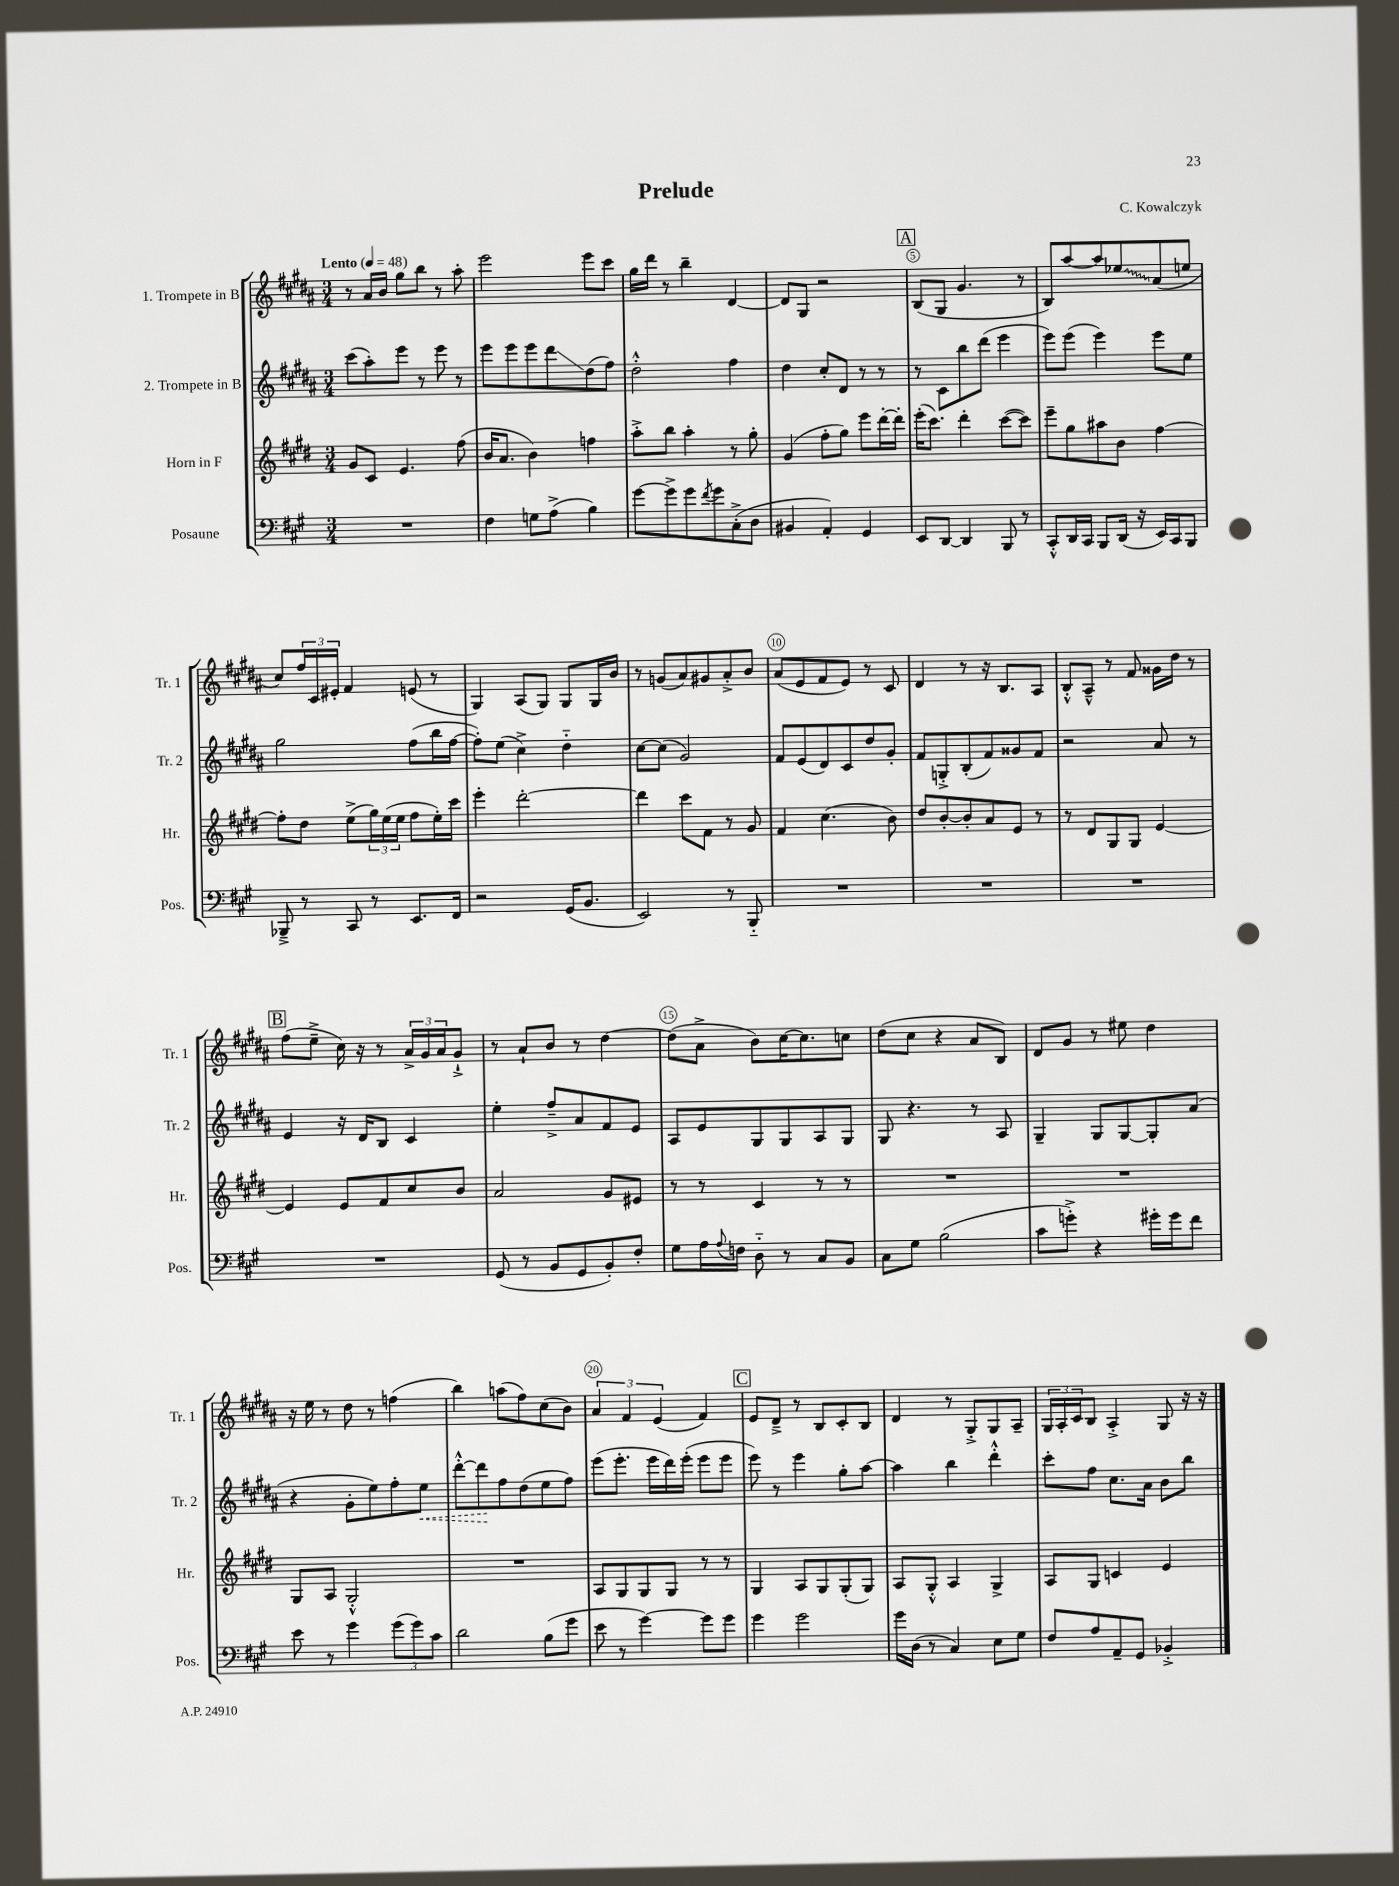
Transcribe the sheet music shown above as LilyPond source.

\header { title = "Prelude" composer = "C. Kowalczyk" }
<<
\new StaffGroup <<
\new Staff = "s0" \with { instrumentName = "1. Trompete in B" shortInstrumentName = "Tr. 1" } {
    \clef treble \key b \major \numericTimeSignature \time 3/4 \tempo "Lento" 4 = 48
    r8 ais'16 b'16 gis''8 b''8 r8 ais''8-. |
    e'''2 e'''8 cis'''8 |
    gis''16 dis'''16 r8 b''4-- dis'4~ |
    dis'8 gis8 r2 |
    \mark \markup { \box "A" } b8( gis8 gis'4. r8 |
    b8) ais''8~ ais''8 \once \override Glissando.style = #'zigzag ees''8\glissando ais'8( e''8 |
    cis''8) \tuplet 3/2 { fis''16 cis'16 eis'16-. } fis'4 e'8( r8 |
    gis4) ais8( gis8) gis8 gis16 b'16 |
    r8 g'8( ais'8) gis'8 ais'8-.-> b'8 |
    ais'8( e'8 fis'8 e'8) r8 cis'8 |
    dis'4 r8 r16 b8. ais8 |
    b8-.-^ ais8---^ r8 fis'8 gisis'16 dis''16 r8 |
    \mark \markup { \box "B" } fis''8( e''8---> cis''16) r16 r8 \tuplet 3/2 { ais'16-> gis'16 ais'16 } gis'8-!-> |
    r8 ais'8-! b'8 r8 dis''4~ |
    dis''8( ais'8-> b'8) cis''16~ cis''8. c''8 |
    dis''8( cis''8 r4 ais'8 b8) |
    dis'8 gis'8 r8 eis''8 dis''4 |
    r16 e''16 r8 dis''8 r8 f''4( |
    b''4) a''8( fis''8) cis''8( b'8) |
    \tuplet 3/2 { ais'4 fis'4 e'4( } fis'4) |
    \mark \markup { \box "C" } e'8 dis'8---> r8 b8 cis'8-. b8 |
    dis'4 r8 gis8-.-> gis8 ais8-- |
    \tuplet 3/2 { gis16 ais16-. cis'16 } b8 ais4-.-> gis8 r16 r16 \bar "|." |
}
\new Staff = "s1" \with { instrumentName = "2. Trompete in B" shortInstrumentName = "Tr. 2" } {
    \clef treble \key b \major \numericTimeSignature \time 3/4
    cis'''8( ais''8-.) e'''8 r8 e'''8 r8 |
    e'''8 e'''8 e'''8 dis'''8\glissando dis''8( fis''8) |
    dis''2-.-^ fis''4 |
    dis''4 cis''8-. dis'8 r8 r8 |
    \mark \markup { \box "A" } r8 cis'8 b''8 dis'''8( e'''4 |
    e'''8) e'''8( e'''4) e'''8 e''8 |
    gis''2 fis''8( b''16 fis''16~ |
    fis''8-.) e''8( cis''4->) dis''4-_ |
    cis''8~ cis''8( gis'2) |
    fis'8 e'8( dis'8) cis'8 dis''8 gis'8-. |
    fis'8 g8-.-> b8-.( fis'8) gisis'8 fis'8 |
    r2 ais'8 r8 |
    \mark \markup { \box "B" } e'4 r16 dis'16 b8 cis'4 |
    e''4-. fis''8---> ais'8 fis'8 e'8 |
    ais8 e'8 gis8 gis8 ais8 gis8 |
    gis8 r4. r8 ais8 |
    gis4-- gis8 gis8~ gis8-. ais'8( |
    r4 gis'8-. e''8) fis''8-. \once \override Hairpin.style = #'dashed-line e''8\< |
    dis'''8~-.-^ dis'''8\! fis''8 dis''8( e''8 fis''8) |
    e'''8( e'''8.-. e'''16 dis'''16) e'''16-.( e'''8 e'''8 |
    \mark \markup { \box "C" } e'''8) r8 e'''4 gis''8-. ais''8~ |
    ais''4 b''4 dis'''4-.-^ |
    cis'''8-. fis''8 cis''8. ais'16 b'8 b''8 \bar "|." |
}
\new Staff = "s2" \with { instrumentName = "Horn in F" shortInstrumentName = "Hr." } {
    \clef treble \key e \major \numericTimeSignature \time 3/4
    gis'8 cis'8 e'4. fis''8( |
    b'16 a'8. b'4) f''4 |
    a''8-.-> b''8 a''4-. r8 gis''8-. |
    gis'4( fis''8-. gis''8) e'''8 dis'''16~-. dis'''16-. |
    \mark \markup { \box "A" } e'''16-.( cis'''8.) dis'''4-. cis'''8~( cis'''8) |
    e'''8-- gis''8 ais''8 b'8 fis''4~ |
    fis''8-. dis''8 e''8->( \tuplet 3/2 { gis''16) e''16( e''16 } fis''8 e''16-.) cis'''16 |
    e'''4-. dis'''2~-. |
    dis'''4 cis'''8 fis'8 r8 gis'8 |
    fis'4 cis''4.( b'8) |
    dis''8 b'8~-. b'8-. a'8 e'8 r8 |
    r8 dis'8 gis8 gis8 e'4~ |
    \mark \markup { \box "B" } e'4 e'8 fis'8 cis''8 b'8 |
    a'2 gis'8 eis'8 |
    r8 r8 cis'4 r8 r8 |
    R2. |
    R2. |
    gis8 a8 gis2-.-^ |
    R2. |
    a8 gis8 gis8 gis8 r8 r8 |
    \mark \markup { \box "C" } gis4 a8 gis8 gis8-.( gis8) |
    a8 gis8-.-^ a4 gis4-> |
    a8 gis8 c'4 e'4 \bar "|." |
}
\new Staff = "s3" \with { instrumentName = "Posaune" shortInstrumentName = "Pos." } {
    \clef bass \key a \major \numericTimeSignature \time 3/4
    R2. |
    fis4 g8 a8->( b4) |
    gis'8~ gis'8-> gis'8 \acciaccatura { fis'8 } gis'8 cis8-.->( d8 |
    bis,4 a,4-.) gis,4 |
    \mark \markup { \box "A" } e,8 d,8~ d,4 b,,8 r8 |
    cis,8-.-^ d,16 cis,16 b,,8 d,16( r16 e,16) cis,16 b,,8 |
    bes,,8---> r8 cis,8 r8 e,8. fis,16 |
    r2 gis,16( b,8. |
    e,2) r8 b,,8-_ |
    R2. |
    R2. |
    R2. |
    \mark \markup { \box "B" } R2. |
    gis,8( r8 b,8 gis,8 b,8-.) fis8-. |
    gis8 a16 \appoggiatura { a8 } f16 d8-_ r8 cis8 b,8 |
    cis8 gis8 b2( |
    cis'8 g'8-.->) r4 gis'16-. gis'16 fis'8 |
    e'8 r8 gis'4 \tuplet 3/2 { gis'8( gis'8) cis'8 } |
    d'2 b8( gis'8 |
    e'8 r8 gis'4~) gis'8 gis'8 |
    \mark \markup { \box "C" } gis'4 gis'2 |
    gis'16 d16( r8 cis4) e8 gis8 |
    fis8 a8 a,8-- gis,8 bes,4-.-> \bar "|." |
}
>>
>>
\layout { \context { \Score \override BarNumber.break-visibility = ##(#f #t #t) barNumberVisibility = #(every-nth-bar-number-visible 5) \override BarNumber.stencil = #(make-stencil-circler 0.1 0.3 ly:text-interface::print) } }
